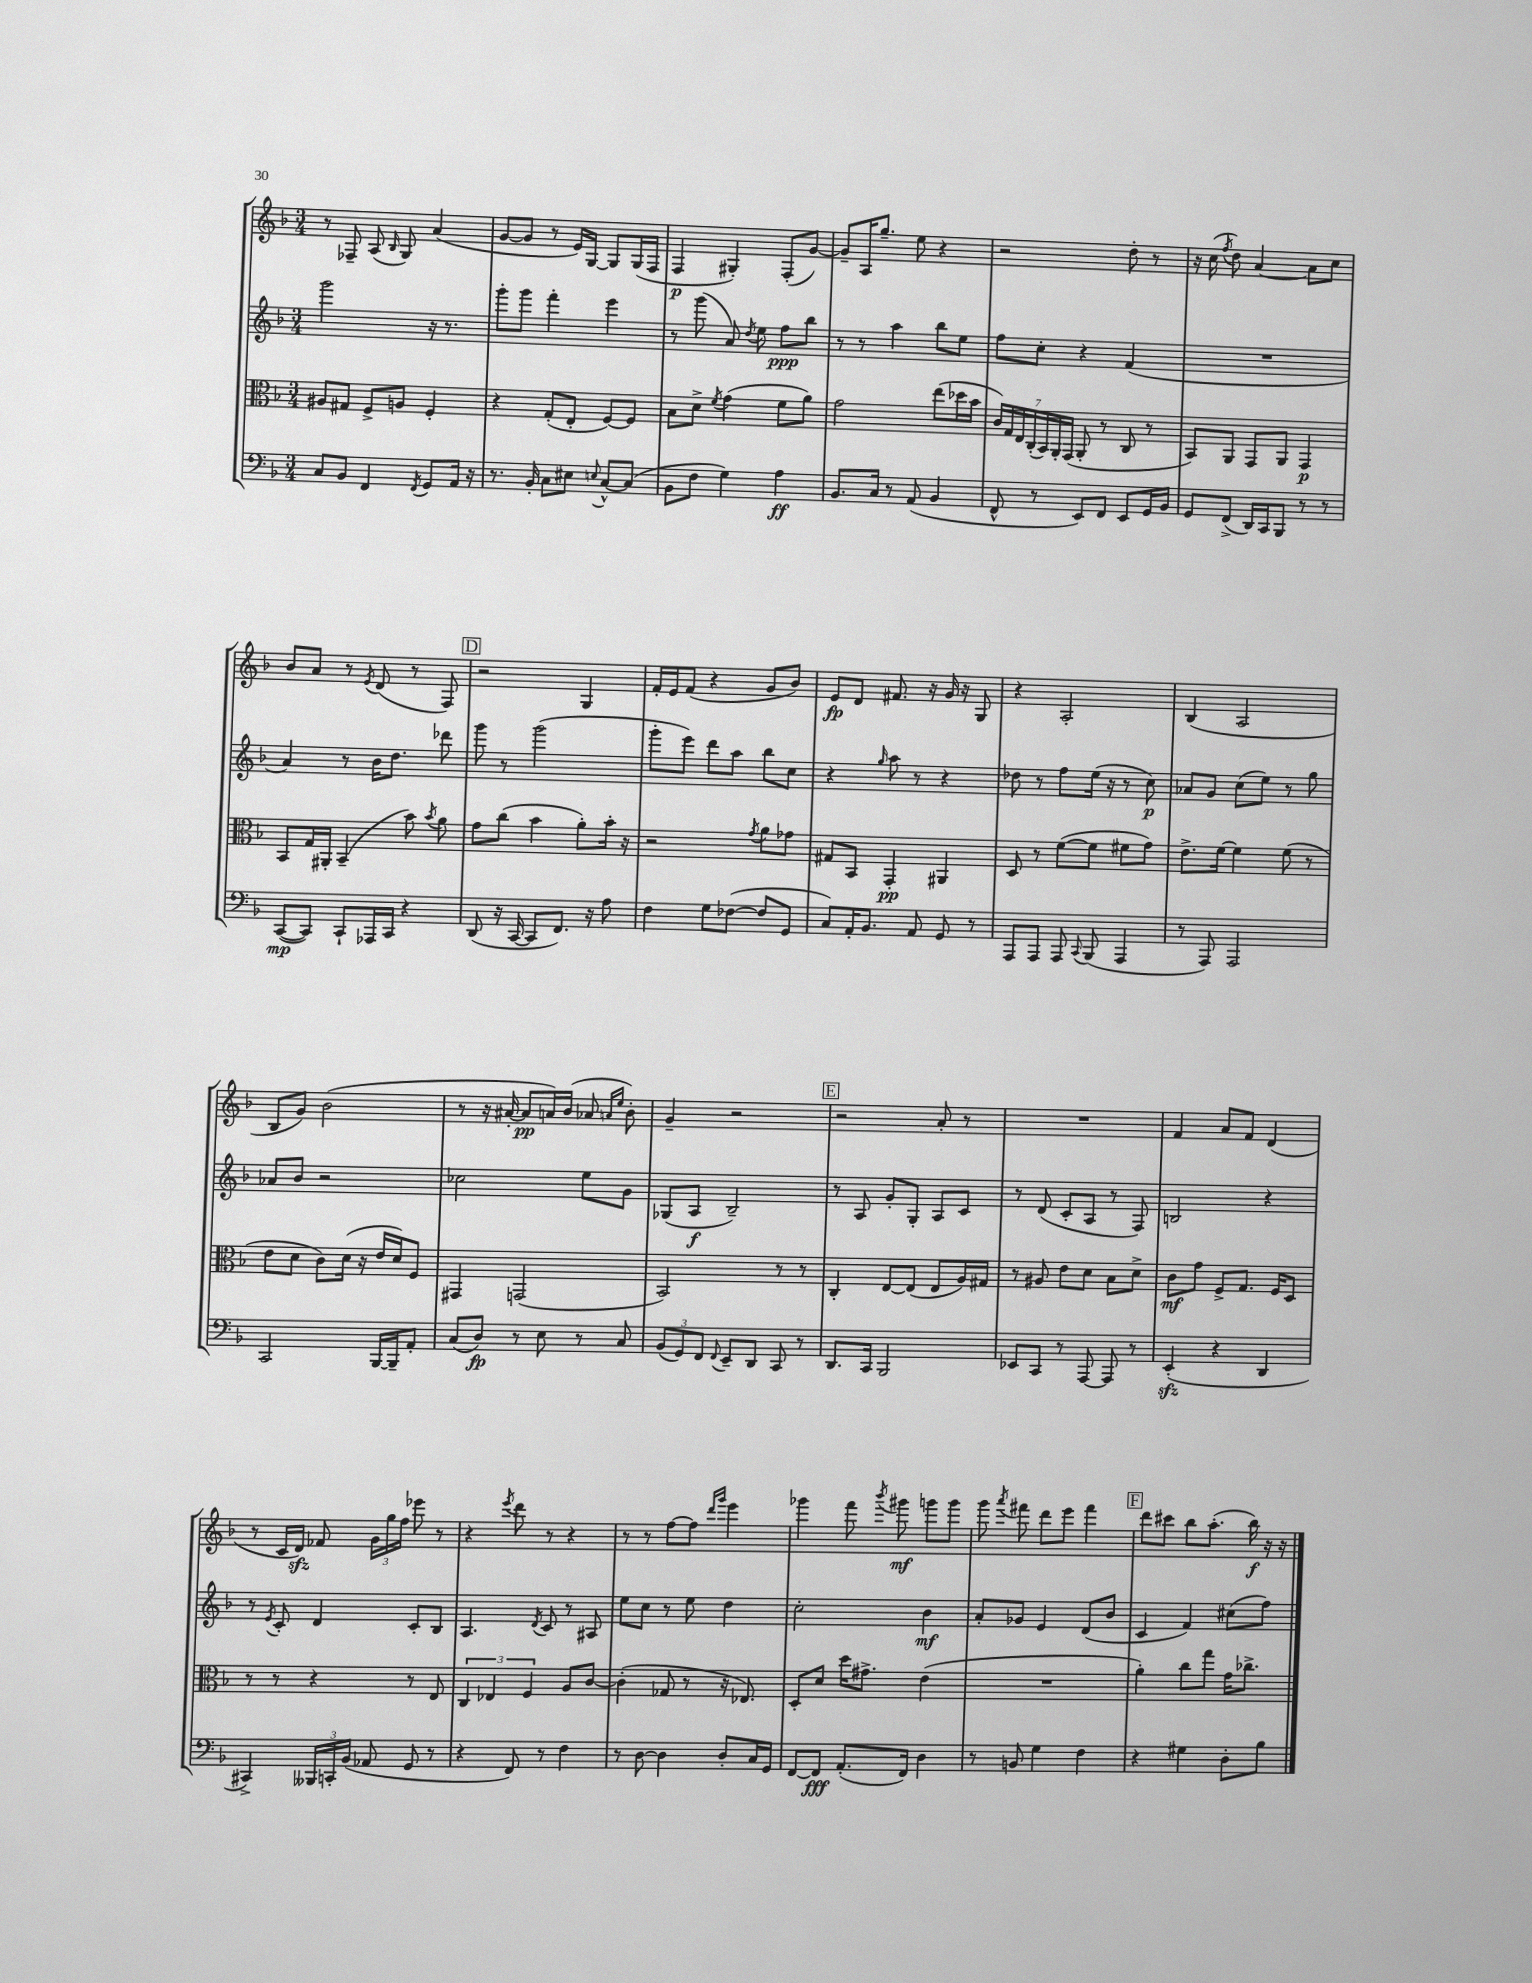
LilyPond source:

<<
\new StaffGroup <<
\new Staff = "s0" {
    \clef treble \key f \major \numericTimeSignature \time 3/4
    \autoBeamOff r8 fes8-- a8( \grace { bes16 } g8) a'4( |
    g'8[~ g'8] r8 e'16[) g16]~ g8[ g16( f16] |
    f4\p gis4-.) f8[-.( g'8]~) |
    g'8[-- a16 g''8.]-- e''8 r4 |
    r2 d''8-. r8 |
    r16 c''16( \acciaccatura { f''8 } d''8) a'4~ a'8[ c''8] |
    bes'8[ a'8] r8 \acciaccatura { e'8 } d'8( r8 f8) |
    \mark \markup { \box "D" } r2 g4 |
    f'16[-. e'16 f'8]( r4 g'8[ bes'8]) |
    e'8[\fp d'8] fis'8. r16 g'16 r16 g8 |
    r4 a2-. |
    bes4( a2 |
    bes8[ g'8]) bes'2( |
    r8 r16 ais'16~-. ais'8[\pp a'16) bes'16]( aes'8 \grace { a'16[ e''16] } bes'8-.) |
    g'4-- r2 |
    \mark \markup { \box "E" } r2 a'8-. r8 |
    R2. |
    f'4 a'8[ f'8] d'4( |
    r8 c'16[ d'16]\sfz) fes'8 \tuplet 3/2 { g'16[ g''16 f''16] } ees'''8 r8 |
    r4 \acciaccatura { e'''8 } d'''8 r8 r4 |
    r8 r8 f''8[~ f''8] \grace { d'''16[ g'''16] } e'''4 |
    ges'''4 f'''8 \acciaccatura { bes'''8 } gis'''8\mf g'''8[ g'''8] |
    g'''8 \acciaccatura { a'''8 } fis'''8 d'''8[ e'''8] fis'''4 |
    \mark \markup { \box "F" } d'''8[ cis'''8] bes''8[ a''8.]-.( bes''16\f) r16 r16 \bar "|." |
}
\new Staff = "s1" {
    \clef treble \key f \major \numericTimeSignature \time 3/4
    \autoBeamOff g'''2 r16 r8. |
    g'''8[-. g'''8] f'''4-. e'''4 |
    r8 g'''8( a'8) \acciaccatura { d''8 } e''8 f''8[\ppp bes''8] |
    r8 r8 a''4 bes''8[ e''8] |
    f''8[ c''8]-. r4 f'4( |
    R2. |
    a'4) r8 bes'16[ d''8.] des'''8 |
    \mark \markup { \box "D" } g'''8 r8 g'''2( |
    g'''8[-. e'''8]) d'''8[ a''8] bes''8[ c''8] |
    r4 \grace { g''16 } a''8 r8 r4 |
    des''8 r8 f''8[ e''16]( r16 r8 c''8\p) |
    aes'8[ g'8] c''8[( e''8]) r8 g''8 |
    aes'8[ bes'8] r2 |
    ces''2 e''8[ g'8] |
    ges8[( a8]\f bes2--) |
    \mark \markup { \box "E" } r8 a8 g'8[-. g8]-. a8[ c'8] |
    r8 d'8( c'8[-. a8] r8 f8) |
    b2 r4 |
    r8 \acciaccatura { e'8 } c'8-. d'4 c'8[-. bes8] |
    a4. \acciaccatura { d'8 } c'8 r8 ais8 |
    e''8[ c''8] r8 e''8 d''4 |
    c''2-. bes'4\mf |
    a'8[-. ges'8] e'4 d'8[( bes'8] |
    \mark \markup { \box "F" } c'4 f'4) cis''8[( f''8]) \bar "|." |
}
\new Staff = "s2" {
    \clef alto \key f \major \numericTimeSignature \time 3/4
    \autoBeamOff ais8[ gis8] f8[-> a8] f4-. |
    r4 g8[-.( e8]-. f8[~) f8] |
    bes8[ d'8]-> \acciaccatura { f'8 } g'4( f'8[ a'8]) |
    g'2 e''8[( des''16 bes'16] |
    \tuplet 7/4 { c'16[) g16 e16 c16-.( bes,16) a,16-. g,16]( } a,8-. r8 c8 r8 |
    bes,8[) a,8] g,8[ a,8] g,4\p |
    bes,8[ g16 ais,16]-. bes,4--( bes'8) \acciaccatura { bes'8 } a'8 |
    \mark \markup { \box "D" } g'8[ c''8]( bes'4 a'8[-.) bes'16]-. r16 |
    r2 \acciaccatura { g'8 } a'8[ ges'8] |
    gis8[ bes,8] g,4-.\pp ais,4 |
    d8 r8 f'8[~( f'8] fis'8[ g'8]) |
    e'8.[-> f'16]~ f'4 f'8( r8 |
    e'8[ d'8] c'8[) d'16]( r16 e'16[ d'16) f8] |
    gis,4 g,2( |
    bes,2) r8 r8 |
    \mark \markup { \box "E" } c4-. e8[~ e8]( e8[ a16) gis16] |
    r8 ais8 e'8[ d'8] bes8[ d'8]-> |
    c'8[\mf g'8] f8[-> g8.] f16[ d8] |
    r8 r8 r4 r8 e8 |
    \tuplet 3/2 { c4 ees4 f4 } a8[ c'8]~ |
    c'4-.( ges8 r8 r16 ees8.) |
    d8[-. d'8] d''16[ gis'8.]-> e'4( |
    R2. |
    \mark \markup { \box "F" } a'4-.) c''8[ g''8] g'16[ ces''8.]-> \bar "|." |
}
\new Staff = "s3" {
    \clef bass \key f \major \numericTimeSignature \time 3/4
    \autoBeamOff c8[ bes,8] f,4 \acciaccatura { f,8 } g,8[ a,16] r16 |
    r8. bes,16-. c8[ eis8] \appoggiatura { e8 } c8[~-^ c8]( |
    bes,8[ f8] g4) a4\ff |
    bes,8.[ c16] r8 a,8( bes,4 |
    f,8-^ r8 e,8[) f,8] e,8[ g,16 bes,16] |
    g,8[ f,8]->( d,16[) c,16 bes,,8] r8 r8 |
    c,8[~\mp( c,8]) c,8[-! aes,,16 c,16] r4 |
    \mark \markup { \box "D" } d,8( r16 c,16~ c,8[ f,8.]) r16 a8 |
    f4 g8[ fes8]~( fes8[ g,8] |
    c8[) a,16-. bes,8.] a,8 g,8 r8 |
    a,,8[ a,,8] a,,8 \appoggiatura { c,8 } bes,,8( a,,4 |
    r8 a,,8) a,,2 |
    c,2 bes,,16[~ bes,,16-- a,8]-. |
    c8[( d8]\fp) r8 e8 r8 c8 |
    \tuplet 3/2 { bes,8[( g,8) f,8] } \appoggiatura { f,8 } e,8[-- d,8] c,8 r8 |
    \mark \markup { \box "E" } d,8.[ c,16] bes,,2 |
    ees,8[ c,8] r8 a,,8~ a,,8 r8 |
    e,4-.\sfz( r4 d,4 |
    cis,4->) \tuplet 3/2 { beses,,16[ c,16-. bes,16]( } aes,8 g,8 r8 |
    r4 f,8) r8 f4 |
    r8 d8~ d4 d8[-. c16 g,16] |
    f,8[~ f,8]\fff a,8.[-.( f,16]) d4 |
    r8 b,8 g4 f4 |
    \mark \markup { \box "F" } r4 gis4 d8[-. bes8] \bar "|." |
}
>>
>>
\layout { \context { \Score \remove "Bar_number_engraver" } }
